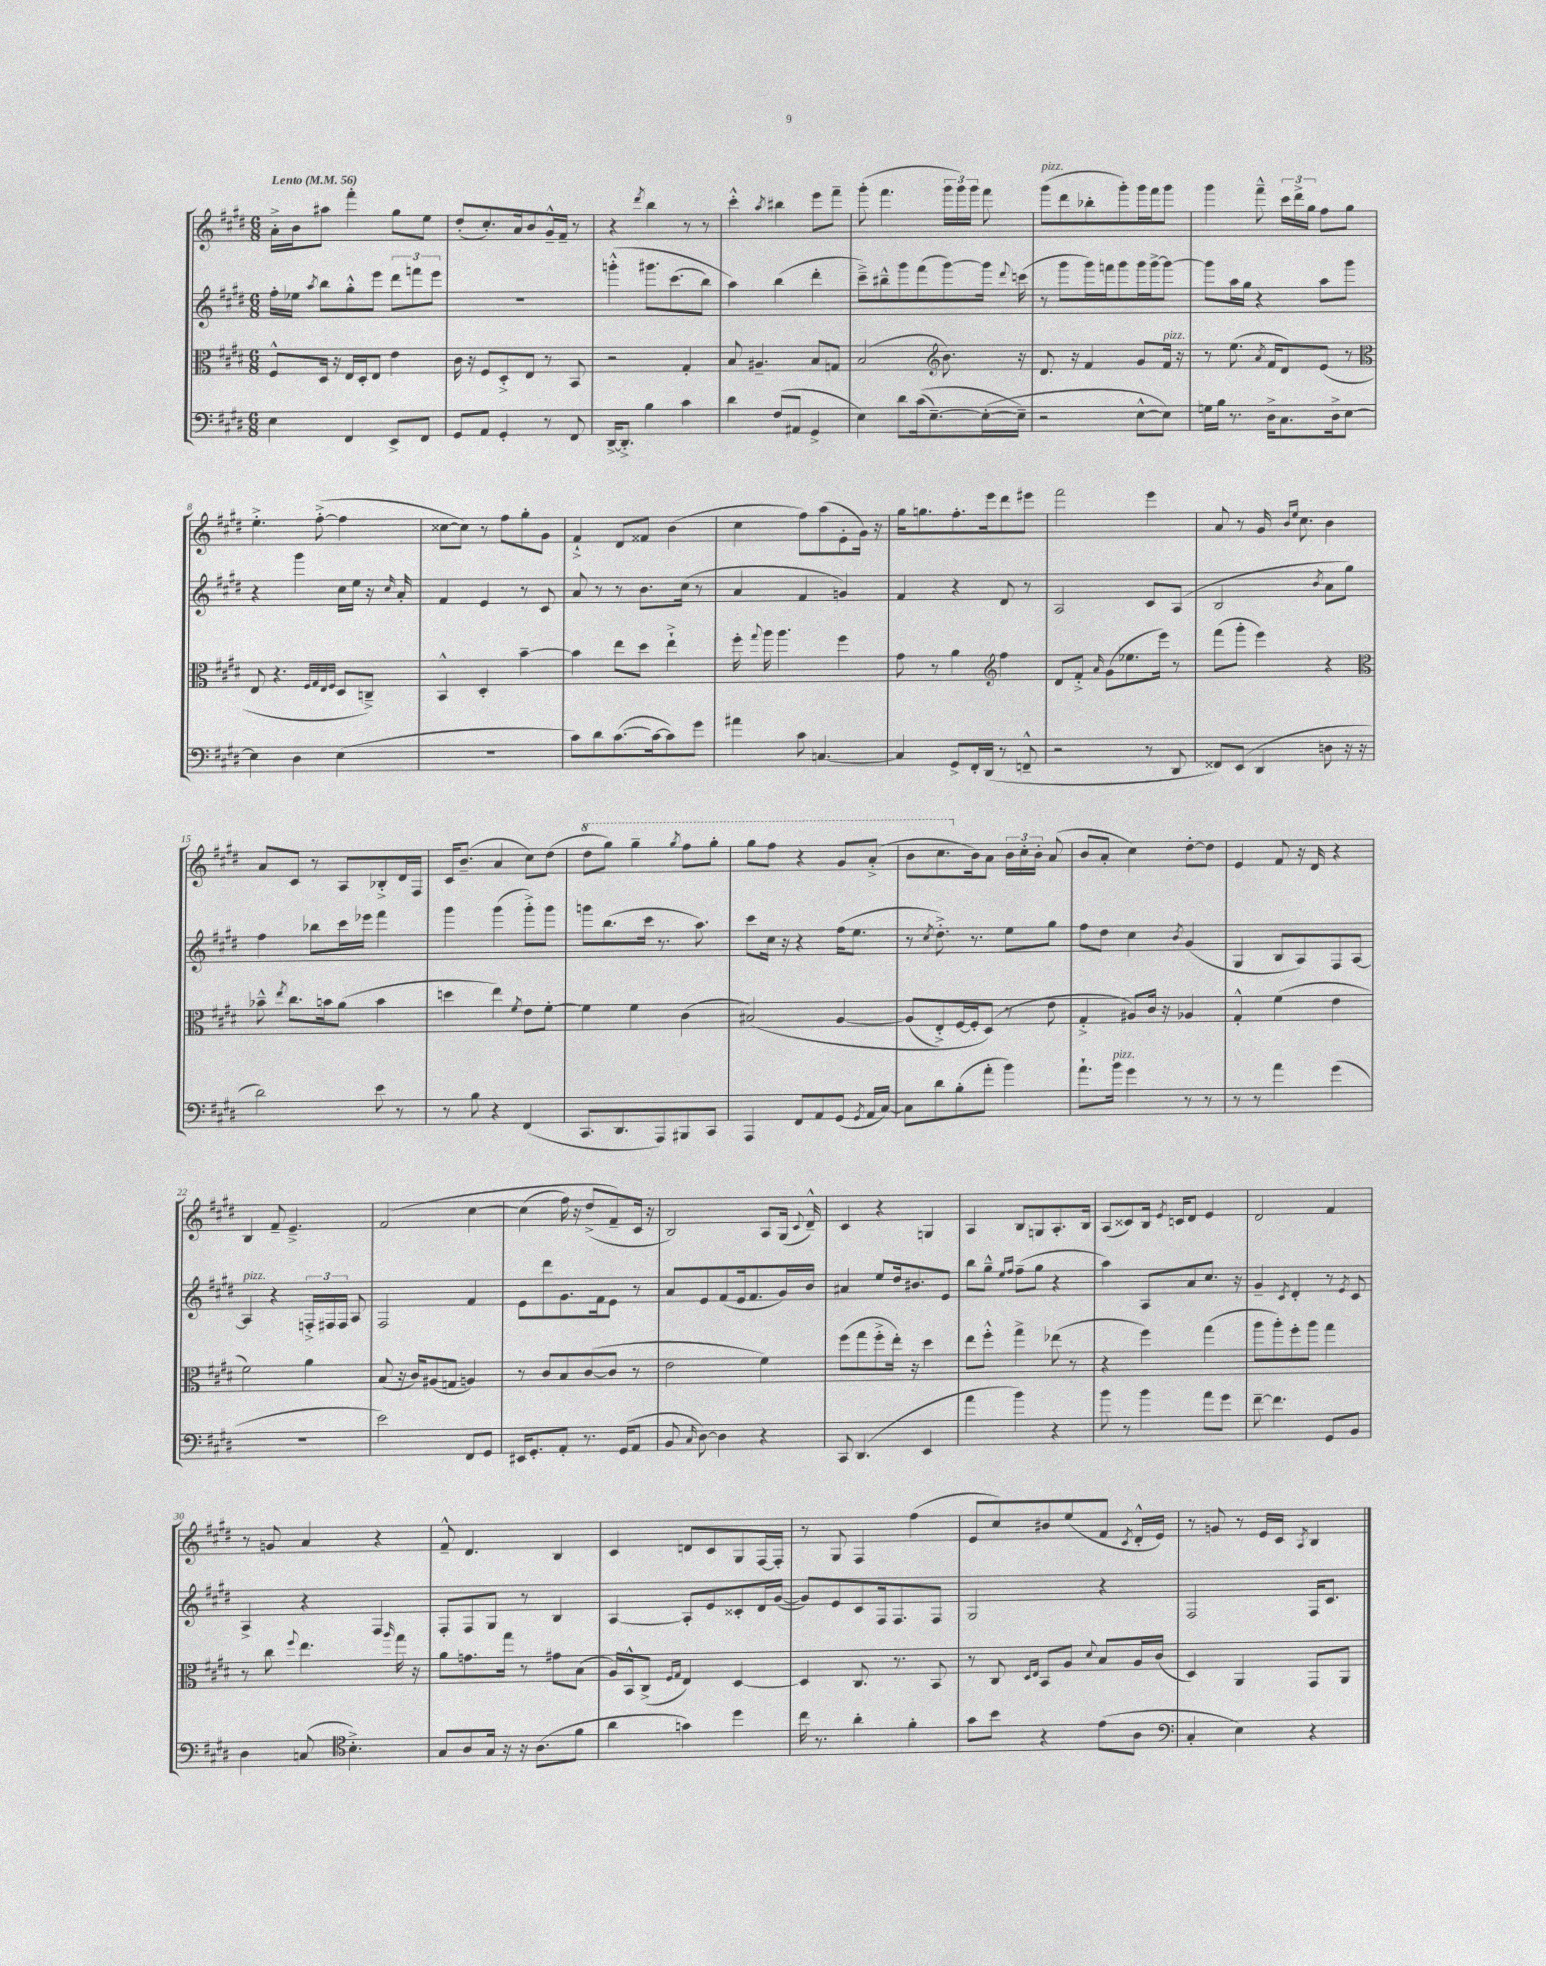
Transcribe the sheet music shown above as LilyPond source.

<<
\new StaffGroup <<
\new Staff = "s0" {
    \clef treble \key e \major \numericTimeSignature \time 6/8 \tempo "Lento" 4 = 56
    \autoBeamOff a'16[-.-> b'16 ais''8] fis'''4-. gis''8[ e''8] |
    dis''8[-.( cis''8.-.) a'16 b'8 gis'16---^ fis'16]-- r8 |
    r4 \acciaccatura { dis'''8 } b''4 r8 r8 |
    cis'''4-.-^ \acciaccatura { a''8 } bis''4 e'''8[ fis'''8]-- |
    gis'''8-.( fis'''4. \tuplet 3/2 { gis'''16[ gis'''16) gis'''16] } fis'''8 |
    gis'''8[^\markup { \italic "pizz." }( dis'''8 bes''8-. gis'''8-.) gis'''16 fis'''16 gis'''8] |
    gis'''4 fis'''8---^ \tuplet 3/2 { cis'''16[ dis'''16-> gis''16] } fis''8[ gis''8] |
    e''4.-.-> fis''8~-.->( fis''4 |
    cisis''8[~ cisis''8]) r8 fis''8[ gis''8-. gis'8] |
    fis'4-!-> dis'8[ fisis'8] b'4( |
    cis''4 fis''8[) a''8( e'8-. gis'16]) r16 |
    gis''16[ g''8. fis''8.-. e'''16 dis'''8 eis'''8] |
    fis'''2 e'''4 |
    a'8 r8 gis'16 \grace { b'16[ e''16] } cis''8. b'4 |
    a'8[ cis'8] r8 a8[ bes8-.-> dis'16 fis16] |
    cis'16[ b'8.]--( a'4 cis''8[) dis''8]( |
    \ottava #1 dis'''8[ gis'''8]) gis'''4-- \acciaccatura { gis'''8 } fis'''8[ gis'''8]-. |
    gis'''8[ fis'''8] r4 gis''8[ a''8]-.->( |
    b''8[ cis'''8. \ottava #0 b'16) a'8] \tuplet 3/2 { b'16[ cis''16-. b'16]-. } a'8( |
    b'8[ a'8]-. cis''4) dis''8[~-. dis''8] |
    e'4 fis'8 r16 dis'16 r4 |
    b4 fis'8-- e'4.---> |
    fis'2\( cis''4~ |
    cis''4( fis''16) r16 dis''8[->( fis'8--\) cis'16] r16 |
    b2) a8[ gis16]( \appoggiatura { cis'8 } dis'16---^) |
    cis'4 r4 g4 |
    a4 b8[ g8 a8.-. b16] |
    a8[( cisis'8) b16] \acciaccatura { e'8 } c'16[ dis'8] e'4 |
    dis'2 fis'4 |
    r8 g'8 a'4 r4 |
    fis'8---^ dis'4. b4 |
    cis'4 d'8[ cis'8 gis8 fis16~ fis16]-. |
    r8 gis8 fis4 fis''4( |
    e'8[ cis''8) bis'8 e''8( fis'8] \acciaccatura { cis'8 } dis'16[-.-^ e'16]) |
    r8 g'8 r8 e'16[ cis'16] \acciaccatura { a8 } b4 \bar "|." |
}
\new Staff = "s1" {
    \clef treble \key e \major \numericTimeSignature \time 6/8
    \autoBeamOff fis''16[-. ees''16] \acciaccatura { a''8 } b''8[ gis''8-.-^ e'''8] \tuplet 3/2 { dis'''8[ f'''8 e'''8] } |
    R2. |
    g'''4-.-^\( gis'''8.[ cis'''8.( b''8]) |
    a''4\) b''4( dis'''4-. |
    cis'''8[--->) bis''8---^ gis'''8 fis'''8( gis'''8~) gis'''16] \appoggiatura { dis'''8 } c'''16( |
    r8 gis'''8[ gis'''16) f'''16 gis'''8 gis'''16 gis'''16~-> gis'''8]~ |
    gis'''8[ a''16 gis''16] r4 a''8[ gis'''8] |
    r4 gis'''4 cis''16[ e''16] r16 \grace { cis''16 } a'16-. |
    fis'4 e'4 r8 cis'8 |
    a'8 r8 r8 b'8.[ cis''16]( r8 |
    a'4 fis'4 g'4) |
    fis'4 r4 dis'8 r8 |
    a2 cis'8[ a8]( |
    b2 \acciaccatura { b'8 } a'8[ gis''8]) |
    fis''4 bes''8[ cis'''16 ees'''16] fis'''4 |
    gis'''4 gis'''4( gis'''8[-.->) gis'''8] |
    g'''8[ b''8.( cis'''16] r8. a''8.) |
    cis'''8[ cis''16] r16 r4 fis''16[( e''8.] |
    r8 \acciaccatura { cis''8 } dis''8.-.->) r8. e''8[ gis''8] |
    fis''8[ dis''8] cis''4 \acciaccatura { b'8 } gis'4( |
    gis4 b8[ a8) fis8 a8]~ |
    a4^\markup { \italic "pizz." } r4 \tuplet 3/2 { f16[-.-> fis16 fis16] } a8 |
    fis2 fis'4 |
    e'8[ dis'''8 gis'8. fis'16 e'8] r8 |
    a'8[ e'8 fis'8( e'16 fis'8. gis'16) b'16] |
    ais'4 e''8[ dis''16 bis'8. e'8] |
    b''8[ gis''8]---^ \grace { e''16[ fis''16] } fis''8[--( gis''8] r4 |
    a''4) a8[ a'8 cis''8.] r16 |
    gis'4-- \acciaccatura { cis'8 } dis'4-. r8 \acciaccatura { e'8 } cis'8 |
    a4-> r4 fis4 |
    fis8[-. fis8 gis8] r8 b4 |
    a4~ a8[-. e'8 cisis'8-. dis'16 gis'16]~( |
    gis'8[) e'8 cis'8 fis16 fis8. fis8] |
    gis2 r4 |
    fis2 fis16[ cis'8.] \bar "|." |
}
\new Staff = "s2" {
    \clef alto \key e \major \numericTimeSignature \time 6/8
    \autoBeamOff fis8[-^ dis16] r16 e16[ dis16-. e8] e'4 |
    cis'16 r16 fis8[ dis8-.-> e8] r8 b,8 |
    r2 gis4-. |
    b8 ais4.-- b8[ g8] |
    b2( \clef treble b'8.) r16 |
    dis'8. r16 fis'4 gis'8[ fis'16]^\markup { \italic "pizz." } r16 |
    r8 e''8.( \acciaccatura { a'8 } fis'16[ dis'8) e'8]( r8 |
    \clef alto e8 r4. \grace { fis32[ gis32 e32 fis32] } dis8[ c8]--->) |
    b,4-^ dis4-. b'4~-- |
    b'4 e''8[ dis''8] e''4-!-> |
    fis''16-. \appoggiatura { gis''8 } a''16 a''4. fis''4 |
    gis'8 r8 a'4 \clef treble fis''4 |
    dis'8[ fis'8]-.-> \grace { a'16 } gis'8[( ees''8. e'''16]) r8 |
    fis'''8[( gis'''8]-. e'''4) r4 |
    \clef alto bes'8---^ \acciaccatura { e''8 } cis''8.[ b'16 a'8]( b'4 |
    d''4 e''4) \acciaccatura { fis'8 } e'8[ fis'8]~-. |
    fis'4 fis'4 cis'4( |
    bis2)\( a4~ |
    a8[( e8-.->) fis16~ fis16-. dis8](\) r8 e'8 |
    gis4-.-> ais8[) cis'16] r16 aes4 |
    gis4-.-^ fis'4( e'4 |
    fis'2) a'4 |
    b8( r16 cis'16[) ais8( g8] a4) |
    r8 cis'8[ b8 cis'8~( cis'8] r8 |
    e'2 fis'4) |
    fis''8[( gis''8 fis''8-.-> e''16]-.) r16 dis''4 |
    e''8[ fis''8]-.-^ gis''4-> ees''8( r8 |
    r4 fis''4) gis''4( |
    a''8[ a''8-.) fis''8-. a''8] gis''4 |
    r8 cis''8 \appoggiatura { fis''8 } e''4. \grace { a''16 } gis''16 r16 |
    a'8[ g'8. gis''16] r8 gis'8[ b8]( |
    a16[) b,16-^ cis8]->( \grace { fis16[ gis16] } e4) dis4~ |
    dis4 cis8. r8. b,8 |
    r8 cis8 \grace { dis16[ e16] } b,8[ a8] \appoggiatura { dis'8 } b8[ a16 cis'16]( |
    dis4) a,4 gis,8[ a,8] \bar "|." |
}
\new Staff = "s3" {
    \clef bass \key e \major \numericTimeSignature \time 6/8
    \autoBeamOff e4 fis,4 e,8[-> fis,8] |
    gis,8[ a,8] gis,4-. r8 fis,8 |
    dis,16[~-> dis,8.]-.-> b4 cis'4 |
    dis'4 fis8[( ais,8] gis,4-> |
    e4) dis'8[ cis'16(\( e8.~--) e16~-.( e16]--\) |
    r2 e8[~-^ e8]) |
    g16[ b16] r8. dis16[-> cis8. dis16-> e8]~ |
    e4 dis4 e4( |
    R2. |
    cis'8[) dis'8 cis'8.~( cis'16~ cis'8) gis'8] |
    ais'4 cis'8 c4.~ |
    c4 gis,8[-> fis,16-. dis,16]( r8 f,8---^ |
    r2 r8 dis,8 |
    fisis,8[) e,8]( dis,4 d8 r16 r16 |
    dis'2) e'8 r8 |
    r8 b8 r4 fis,4( |
    cis,8.[ dis,8. a,,8) bis,,8 cis,8] |
    a,,4 fis,8[ a,8 gis,8]( \acciaccatura { gis,8 } a,16[ cis16]~) |
    cis8[ dis'8 b8-.( a'8]-. b'4) |
    a'8.[-! b'16]^\markup { \italic "pizz." } gis'4 r8 r8 |
    r8 r8 a'4 gis'4( |
    R2. |
    e'2) fis,8[ gis,8] |
    eis,16[ gis,8.-. a,8]-. r8. gis,16[( a,8] |
    b,8 \grace { cis16 } dis8~) dis4 r4 |
    cis,8 dis,4.( e,4 |
    a'4 b'4) r4 |
    b'8 r8 b'4 a'8[ gis'8] |
    fis'8~-- fis'4. gis,8[ b,8] |
    dis4 c8( \clef tenor b4.-.->) |
    gis8[ a8 gis16] r16 r16 a8.[( fis'8] |
    a'4 g'4) dis''4 |
    cis''16 r8. a'4-. fis'4-. |
    gis'8[ b'8] r4 e'8[( a8] |
    \clef bass cis4-. e4) r4 \bar "|." |
}
>>
>>
